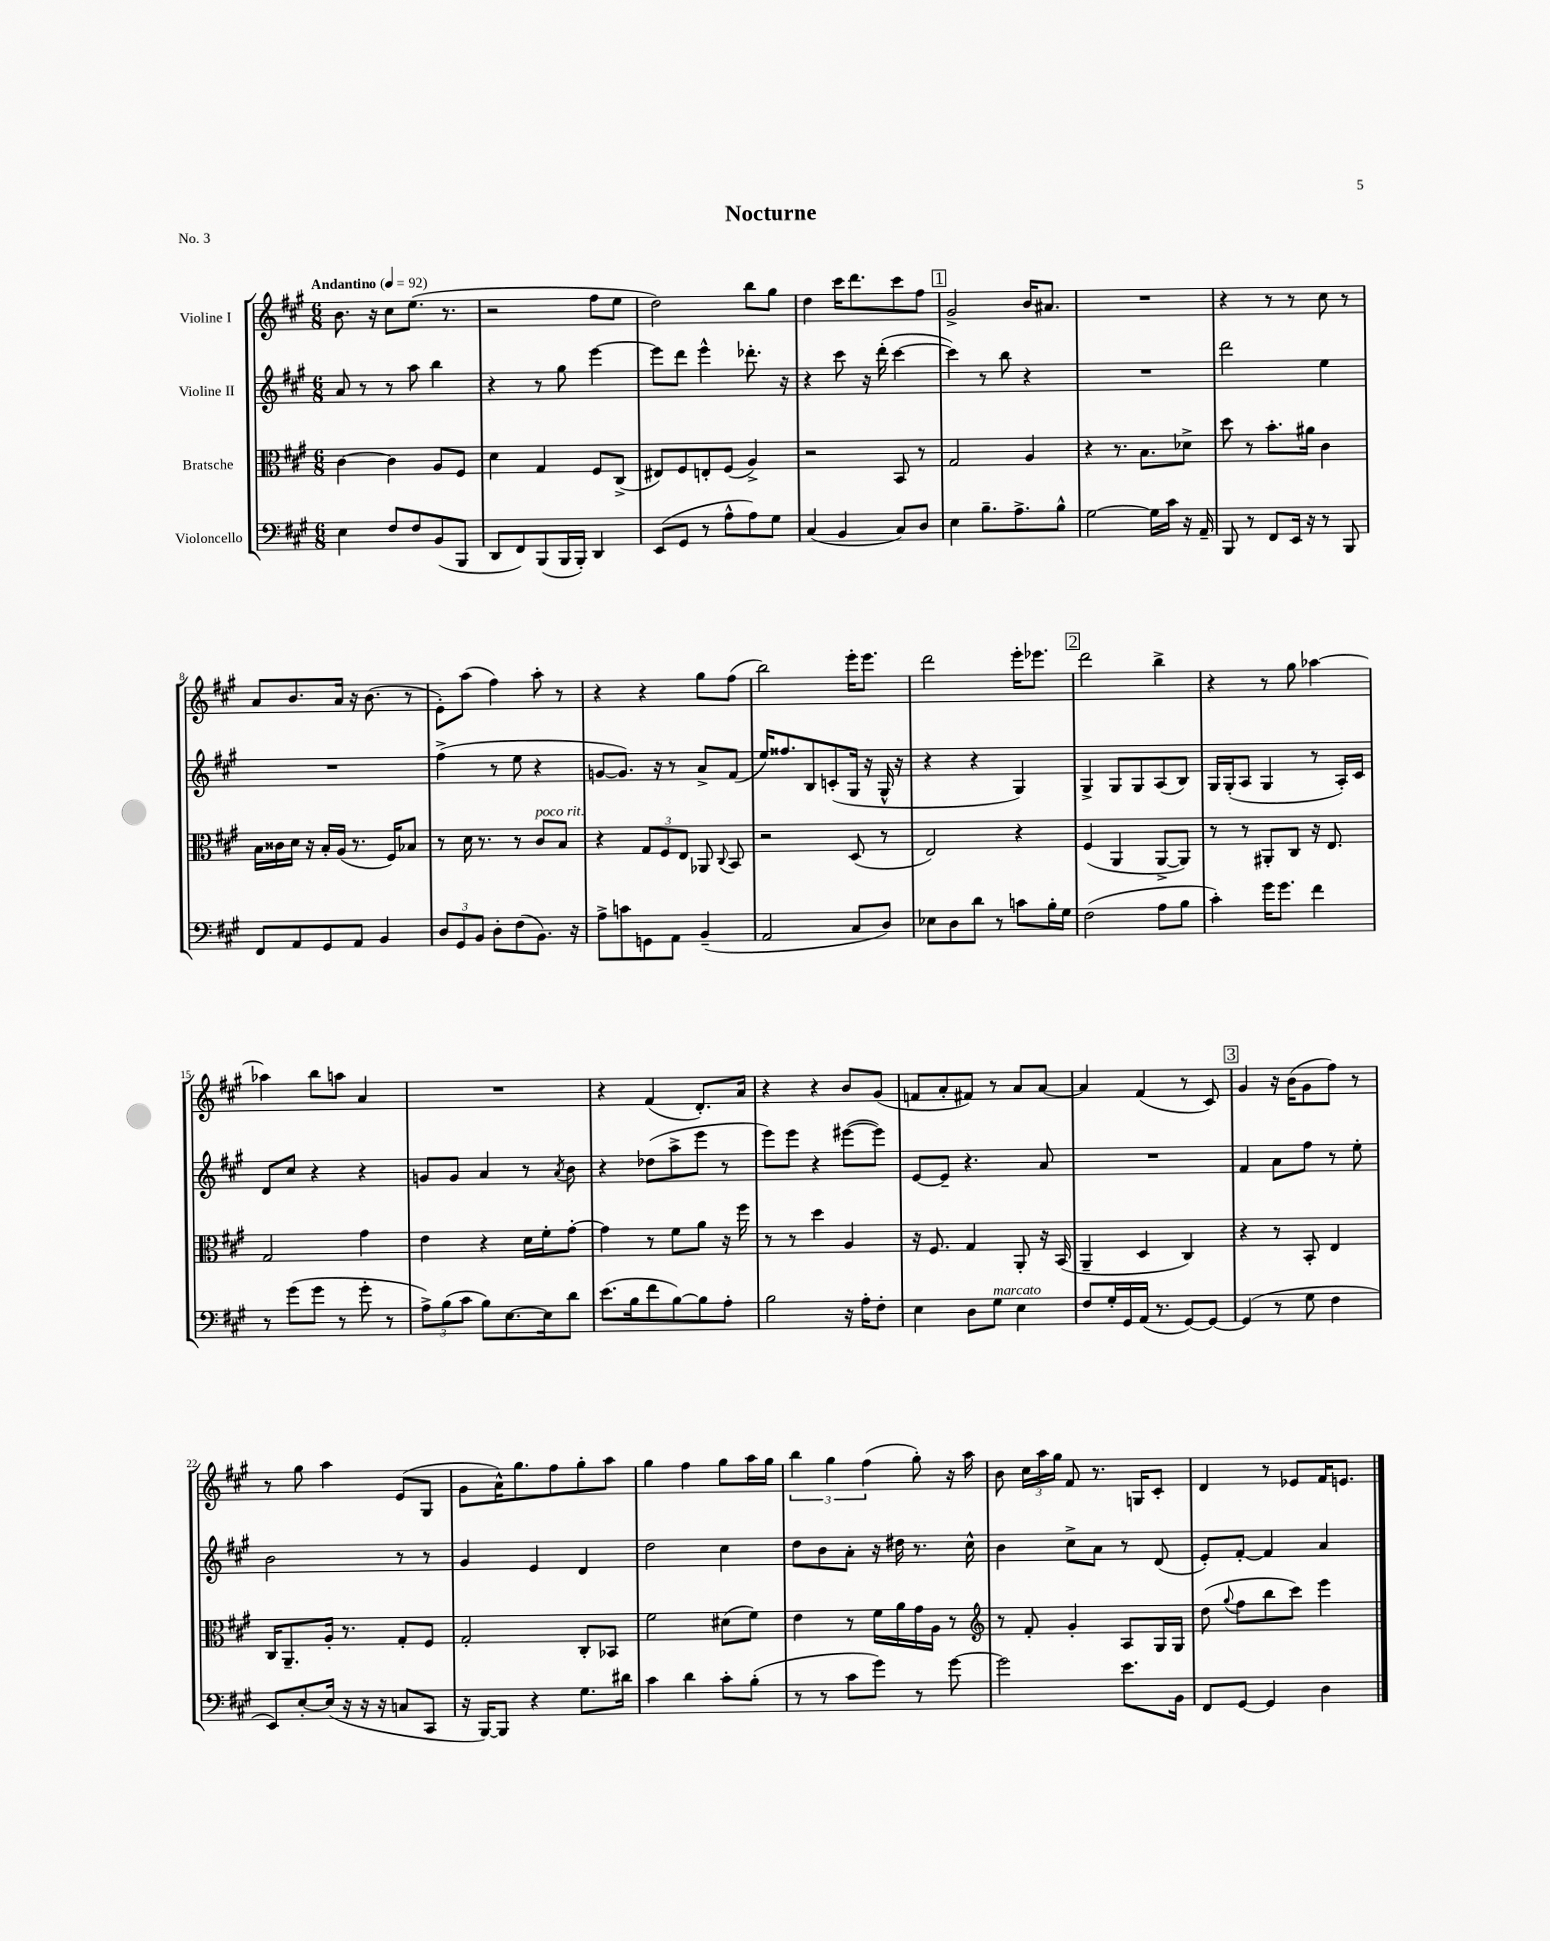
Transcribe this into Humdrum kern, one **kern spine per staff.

**kern	**kern	**kern	**kern
*staff4	*staff3	*staff2	*staff1
*clefF4	*clefC3	*clefG2	*clefG2
*k[f#c#g#]	*k[f#c#g#]	*k[f#c#g#]	*k[f#c#g#]
*M6/8	*M6/8	*M6/8	*M6/8
*MM92	*MM92	*MM92	*MM92
4E	[4c#	8a	8.b
.	.	8r	.
.	.	.	16r
8F#	4c#]	8r	8cc#
8F#	.	8aa	(8.ee
(8BB	8A	4bb	.
.	.	.	8.r
8BBB	8F#	.	.
=	=	=	=
8DD	4d	4r	2r
8FF#)	.	.	.
(8BBB	4G#	8r	.
16BBB	.	8gg#	.
16BBB')	.	.	.
4DD	8F#	[4eee	8ff#
.	(8C#^	.	8ee
=	=	=	=
(8EE	8E#)	8eee]	2dd)
8GG#	8F#	8ddd	.
8r	8E'	4eee^^	.
8A^^	(8F#	.	.
8A)	4A^)	8.ddd-'	8bb
8G#	.	.	8gg#
.	.	16r	.
=	=	=	=
(4C#	2r	4r	4dd
4BB	.	8ccc#	16ccc#
.	.	.	8.ddd
.	.	16r	.
.	.	(16ddd'	.
8C#)	8BB	[4ccc#	8ccc#
8D	8r	.	8ff#
=	=	=	=
4E	2G#	4ccc#])	2g#^
8.B~	.	8r	.
.	.	8bb	.
8.A^	.	.	.
.	4A	4r	16b
.	.	.	8.a#
8B^^	.	.	.
=	=	=	=
[2G#	4r	2.r	2.r
.	8.r	.	.
.	8.B	.	.
16G#]	.	.	.
16c#	.	.	.
16r	8d-^	.	.
16AA~	.	.	.
=	=	=	=
8BBB	8dd	2ddd	4r
8r	8r	.	.
8FF#	8.b'	.	8r
16EE	.	.	8r
16r	16a#	.	.
8r	4c#	4ee	8cc#
8BBB	.	.	8r
=	=	=	=
8FF#	16B	2.r	8a
.	16c##	.	.
8AA	16d	.	8.b
.	16r	.	.
8GG#	16B'	.	.
.	(16A	.	16a
8AA	8.r	.	16r
.	.	.	(8.b
4BB	.	.	.
.	16F#)	.	.
.	8B-	.	8r
=	=	=	=
12D	8r	(4ff#^	8e')
12GG#	.	.	.
.	16d	.	(8aa
12BB	.	.	.
.	8.r	.	.
8D'	.	8r	4ff#)
(8F#	8r	8ee	.
8.BB)	8c#	4r	8aa'
.	8B	.	8r
16r	.	.	.
=	=	=	=
8A^	4r	[8g	4r
8c	.	8.g])	.
8GG	12G#	.	4r
.	.	16r	.
.	12F#	.	.
8AA	.	8r	.
.	12E	.	.
(4BB~	8AA-	8a^	8gg#
.	8qqC#	.	.
.	8BB	(8f#	(8ff#
=	=	=	=
2AA	2r	16ee)	2bb)
.	.	8.ff##	.
.	.	8B	.
.	.	(8c'	.
8C#	(8D	16G#	16eee'
.	.	16r	8.eee
8D)	8r	16G#^^	.
.	.	16r	.
=	=	=	=
8E-	2E)	4r	2ddd
8D	.	.	.
8d	.	4r	.
8r	.	.	.
8c	4r	4G#)	16eee'
.	.	.	8.eee-
16B'	.	.	.
16G#	.	.	.
=	=	=	=
(2F#	(4F#	4G#^	2ddd
.	4AA	8G#	.
.	.	8G#	.
8A	[8AA^	(8A	4bb^
8B	8AA])	8B)	.
=	=	=	=
4c#')	8r	16G#	4r
.	.	(16G#'	.
.	8r	8A	.
16g#	8AA#'	4G#	8r
8.g#	.	.	.
.	8C#	.	8gg#
4f#	16r	8r	[4aa-
.	8.E	.	.
.	.	16A')	.
.	.	16c#	.
=	=	=	=
8r	2G#	8d	4aa-]
(8g#	.	8cc#	.
8g#	.	4r	8bb
8r	.	.	8aa
8g#'	4g#	4r	4a
8r	.	.	.
=	=	=	=
12A^)	4e	8g	2.r
(12B	.	.	.
.	.	8g	.
12c#	.	.	.
8B)	4r	4a	.
[8.E	.	.	.
.	16d	8r	.
16E]	16f#'	.	.
.	.	8qa	.
8d	[8g#'	8b	.
=	=	=	=
(8.e	4g#]	4r	4r
16B	.	.	.
8f#	8r	(8dd-	(4f#
[8B)	8f#	8aa^	.
8B]	8a	8eee	8.d')
8A'	16r	8r	.
.	16ff#	.	16a
=	=	=	=
2B	8r	8eee)	4r
.	8r	8eee	.
.	4dd	4r	4r
16r	4A	([8eee#	8b
16A'	.	.	.
8F#'	.	8eee#])	(8g#
=	=	=	=
4E	16r	[8e	8f
.	8.F#	.	.
.	.	8e~]	8a'
8D	4G#	4.r	8f#)
8G#	.	.	8r
4E	8AA'	.	8a
.	16r	8a	[8a
.	(16BB	.	.
=	=	=	=
8F#	4AA~	2.r	4a]
16G#'	.	.	.
16GG#	.	.	.
(16AA	4D	.	(4f#
8.r	.	.	.
[8GG#)	4C#)	.	8r
8GG#_	.	.	8c#)
=	=	=	=
(4GG#]	4r	4f#	4g#
8r	8r	8a	16r
.	.	.	(16b
8G#	8BB'	8ff#	8g#
4F#	4E	8r	8ff#)
.	.	8ee'	8r
=	=	=	=
8EE)	16C#	2b	8r
.	8.AA~	.	.
[8E'	.	.	8gg#
(16E]	16A'	.	4aa
16r	8.r	.	.
16r	.	.	.
16r	.	.	.
8C	8G#'	8r	(8e
8CC#	8F#	8r	8G#
=	=	=	=
16r	2G#'	4g#	8g#
[16BBB)	.	.	.
8BBB]	.	.	16a^^)
.	.	.	8.gg#
4r	.	4e	.
.	.	.	8ff#
8.G#	8C#'	4d	8gg#'
.	8BB-	.	8aa
16d#	.	.	.
=	=	=	=
4c#	2f#	2dd	4gg#
4d	.	.	4ff#
8c#'	(8d#	4cc#	8gg#
(8B'	8f#)	.	16aa
.	.	.	16gg#
=	=	=	=
8r	4e	8dd	6bb
8r	.	8b	.
.	.	.	6gg#
8c#	8r	8a'	.
.	.	.	(6ff#
8g#)	16f#	16r	.
.	16a	16dd#	.
8r	16g#	8.r	8gg#')
.	16A	.	.
[8g#	8r	.	16r
.	.	16cc#^^	16aa
=	=	=	=
*	*clefG2	*	*
2g#]	8r	4b	8b
.	8f#'	.	24cc#
.	.	.	24aa
.	.	.	24gg#
.	4g#'	8cc#^	8f#
.	.	8a	8.r
8.e	8A	8r	.
.	.	.	16G
.	16G#	(8d	8c#'
16BB	16G#	.	.
=	=	=	=
8FF#	(8dd	8e')	4d
.	8qqgg#	.	.
[8GG#	8ff#	[8f#'	.
4GG#]	8bb	4f#]	8r
.	8ccc#)	.	8e-
4D	4eee	4a	16f#
.	.	.	8.e
==	==	==	==
*-	*-	*-	*-
